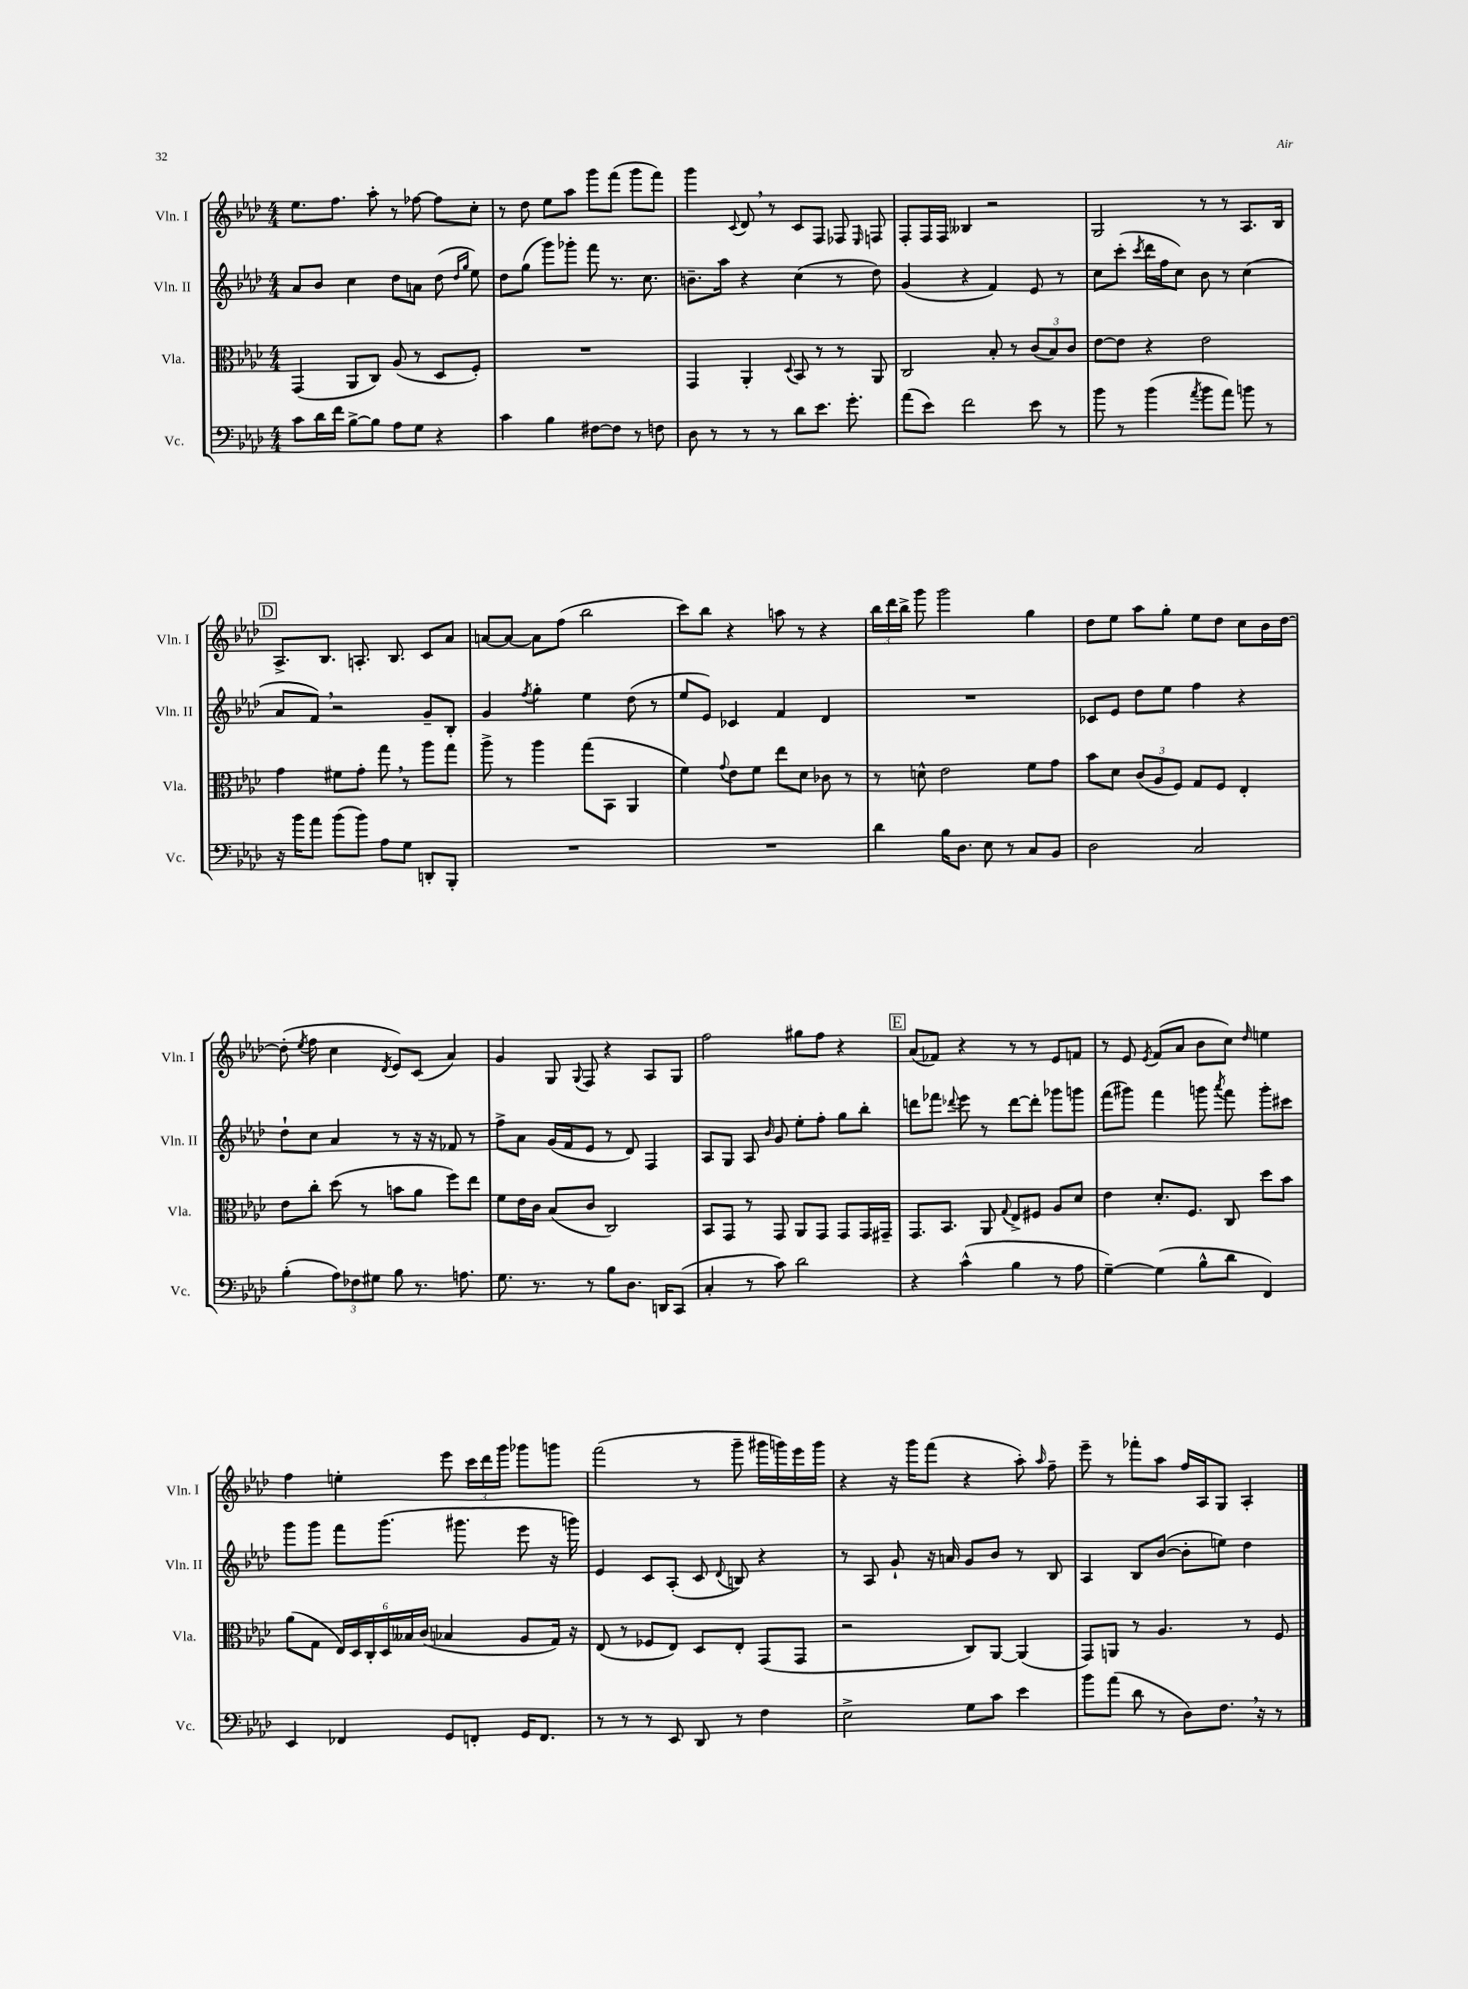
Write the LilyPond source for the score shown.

<<
\new StaffGroup <<
\new Staff = "s0" \with { instrumentName = "Vln. I" shortInstrumentName = "Vln. I" } {
    \clef treble \key aes \major \numericTimeSignature \time 4/4
    \autoBeamOff ees''8.[ f''8.] aes''8-. r8 fes''8~ fes''8[ c''8]-. |
    r8 des''8 ees''8[ aes''8] g'''8[ f'''8]( g'''8[ f'''8]) |
    g'''4 \appoggiatura { c'8 } des'8 \breathe r8 c'8[ f8] fes8 \grace { ees16 } f8 |
    f8[-. f16 f16] beses4 r2 |
    g2 r8 r8 aes8.[ bes16] |
    \mark \markup { \box "D" } aes8.[-> bes8.] a8.-. bes8. c'8[ aes'8] |
    a'8[~ a'8]~ a'8[ f''8]( bes''2 |
    c'''8[) bes''8] r4 a''8 r8 r4 |
    \tuplet 3/2 { bes''16[ des'''16 bes''16]-> } g'''8 g'''2 g''4 |
    des''8[ ees''8] aes''8[ g''8]-. ees''8[ des''8] c''8[ bes'16 des''16]~ |
    des''8-.( \acciaccatura { ees''8 } f''8 c''4 \acciaccatura { des'8 } ees'8[) c'8]( aes'4) |
    g'4 g8 \appoggiatura { g8 } f8 r4 aes8[ g8] |
    f''2 gis''8[ f''8] r4 |
    \mark \markup { \box "E" } aes'8[( fes'8]) r4 r8 r8 ees'8[ f'8] |
    r8 ees'8 \acciaccatura { ees'8 } f'8[( aes'8] bes'8[ c''8]) \grace { des''16 } e''4 |
    f''4 e''4-. ees'''8 \tuplet 3/2 { c'''16[ des'''16 g'''16] } ges'''8[ g'''8] |
    f'''2( r8 g'''8-- gis'''16[ g'''16) ees'''16 g'''16] |
    r4 r16 g'''16[ f'''8]( r4 aes''8-.) \grace { aes''16 } f''8-- |
    ees'''8-- r8 fes'''8[-. aes''8] f''16[ aes16 g8] aes4-. \bar "|." |
}
\new Staff = "s1" \with { instrumentName = "Vln. II" shortInstrumentName = "Vln. II" } {
    \clef treble \key aes \major \numericTimeSignature \time 4/4
    \autoBeamOff aes'8[ bes'8] c''4 des''8[ a'8] des''8( \grace { des''16[ g''16] } ees''8) |
    des''8[ g''8]( g'''8[) ges'''8]-. f'''8 r8. c''8. |
    b'8.[-- aes''16] r4 c''4( r8 des''8) |
    g'4( r4 f'4) ees'8 r8 |
    c''8[ c'''8]-.( \acciaccatura { c'''8 } des'''16[ f''16 c''8]) bes'8 r8 c''4( |
    \mark \markup { \box "D" } aes'8[ f'8]) \breathe r2 g'8[-- bes8]-. |
    g'4 \acciaccatura { f''8 } g''4-. ees''4 des''8( r8 |
    ees''8[ ees'8]) ces'4 f'4 des'4 |
    R1 |
    ces'8[ ees'8] des''8[ ees''8] f''4 r4 |
    des''8[-! c''8] aes'4 r8 r16 r16 fes'8 r8 |
    f''8[-> aes'8] g'16[( f'16 ees'8] r8 des'8) f4 |
    aes8[ g8] aes8 \grace { bes'16 } g'8 ees''8[-. f''8]-. g''8[ bes''8]-. |
    \mark \markup { \box "E" } d'''8[ fes'''8] \appoggiatura { des'''8 } ees'''8 r8 des'''8[~ des'''8]-. ges'''8[ g'''8] |
    f'''8[( gis'''8]) f'''4 g'''8 \acciaccatura { aes'''8 } f'''8 g'''8[-. cis'''8] |
    g'''8[ g'''8] f'''8[ g'''8.]( gis'''8. ees'''8 r16 g'''16) |
    ees'4 c'8[ aes8]-.( c'8 \appoggiatura { des'8 } b8) r4 |
    r8 aes8 g'8-! r16 a'16 g'8[ bes'8] r8 bes8 |
    aes4 bes8[ bes'8]~( bes'8[-. e''8]) des''4 \bar "|." |
}
\new Staff = "s2" \with { instrumentName = "Vla." shortInstrumentName = "Vla." } {
    \clef alto \key aes \major \numericTimeSignature \time 4/4
    \autoBeamOff g,4( aes,8[ c8]) aes8( r8 des8[ f8]-.) |
    R1 |
    g,4 aes,4-. \appoggiatura { des8 } bes,8 r8 r8 aes,8 |
    c2 bes8-. r8 \tuplet 3/2 { c'8[( bes8) c'8] } |
    ees'8[~ ees'8] r4 ees'2 |
    \mark \markup { \box "D" } g'4 fis'8[ g'8]-. g''8 \breathe r8 aes''8[ g''8] |
    aes''8-> r8 aes''4 g''8[( bes,8] aes,4 |
    f'4) \appoggiatura { g'8 } ees'8[ f'8] ees''8[ des'8] ces'8 r8 |
    r8 d'8-^ ees'2 f'8[ g'8] |
    bes'8[ des'8] \tuplet 3/2 { c'8[( aes8 f8]) } g8[ f8] ees4-. |
    ees'8[ c''8]-. des''8( r8 b'8[ aes'8] f''8[) ees''8] |
    f'8[ ees'16 c'16] bes8[( c'8] c2) |
    bes,8[ g,8] r8 g,8 aes,8[ g,8] g,8[ g,16 gis,16]-- |
    \mark \markup { \box "E" } g,8.[ bes,8.] aes,8 \appoggiatura { g8 } ees8[-> fis8] aes8[ des'8] |
    ees'4 des'8.[-. f8.] c8 des''8[ bes'8] |
    aes'8[( g8] \tuplet 6/4 { ees16[) des16 c16-. des16 beses16 c'16]( } bes4 aes8[ g16]) r16 |
    ees8( r8 fes8[ ees8]) des8[ ees8]-. g,8[( g,8] |
    r2 c8[) aes,8]~ aes,4( |
    g,8[) a,8] r8 aes4. r8 f8 \bar "|." |
}
\new Staff = "s3" \with { instrumentName = "Vc." shortInstrumentName = "Vc." } {
    \clef bass \key aes \major \numericTimeSignature \time 4/4
    \autoBeamOff c'8[ des'16 f'16] bes8[~-> bes8] aes8[ g8] r4 |
    c'4 bes4 fis8[~ fis8] r8 f8 |
    des8 r8 r8 r8 des'8[ ees'8.] g'8.-. |
    aes'8[( ees'8]) f'2 ees'8 r8 |
    bes'8 r8 bes'4( \acciaccatura { aes'8 } bes'8[ aes'8]) b'8 r8 |
    \mark \markup { \box "D" } r16 bes'16[ aes'8] bes'8[( bes'8]) aes8[ g8] d,8[-. bes,,8]-. |
    R1 |
    R1 |
    des'4 bes16[ des8.] ees8 r8 c8[ bes,8] |
    des2 c2 |
    bes4-.( \tuplet 3/2 { aes8[) fes8 gis8] } bes8 r8. a8. |
    g8. r8. r8 bes8[ des8.] d,16[ c,8]( |
    c4-. r8 c'8) des'2 |
    \mark \markup { \box "E" } r4 c'4-^( bes4 r8 aes8 |
    g4~--) g4( bes8[-^ des'8] f,4) |
    ees,4 fes,4 g,8[ f,8]-. g,16[ f,8.] |
    r8 r8 r8 ees,8 des,8 r8 f4 |
    ees2-> g8[ c'8] ees'4 |
    bes'8[ aes'8]( des'8 r8 des8[) f8.] \breathe r16 r8 \bar "|." |
}
>>
>>
\layout { \context { \Score \remove "Bar_number_engraver" } }
